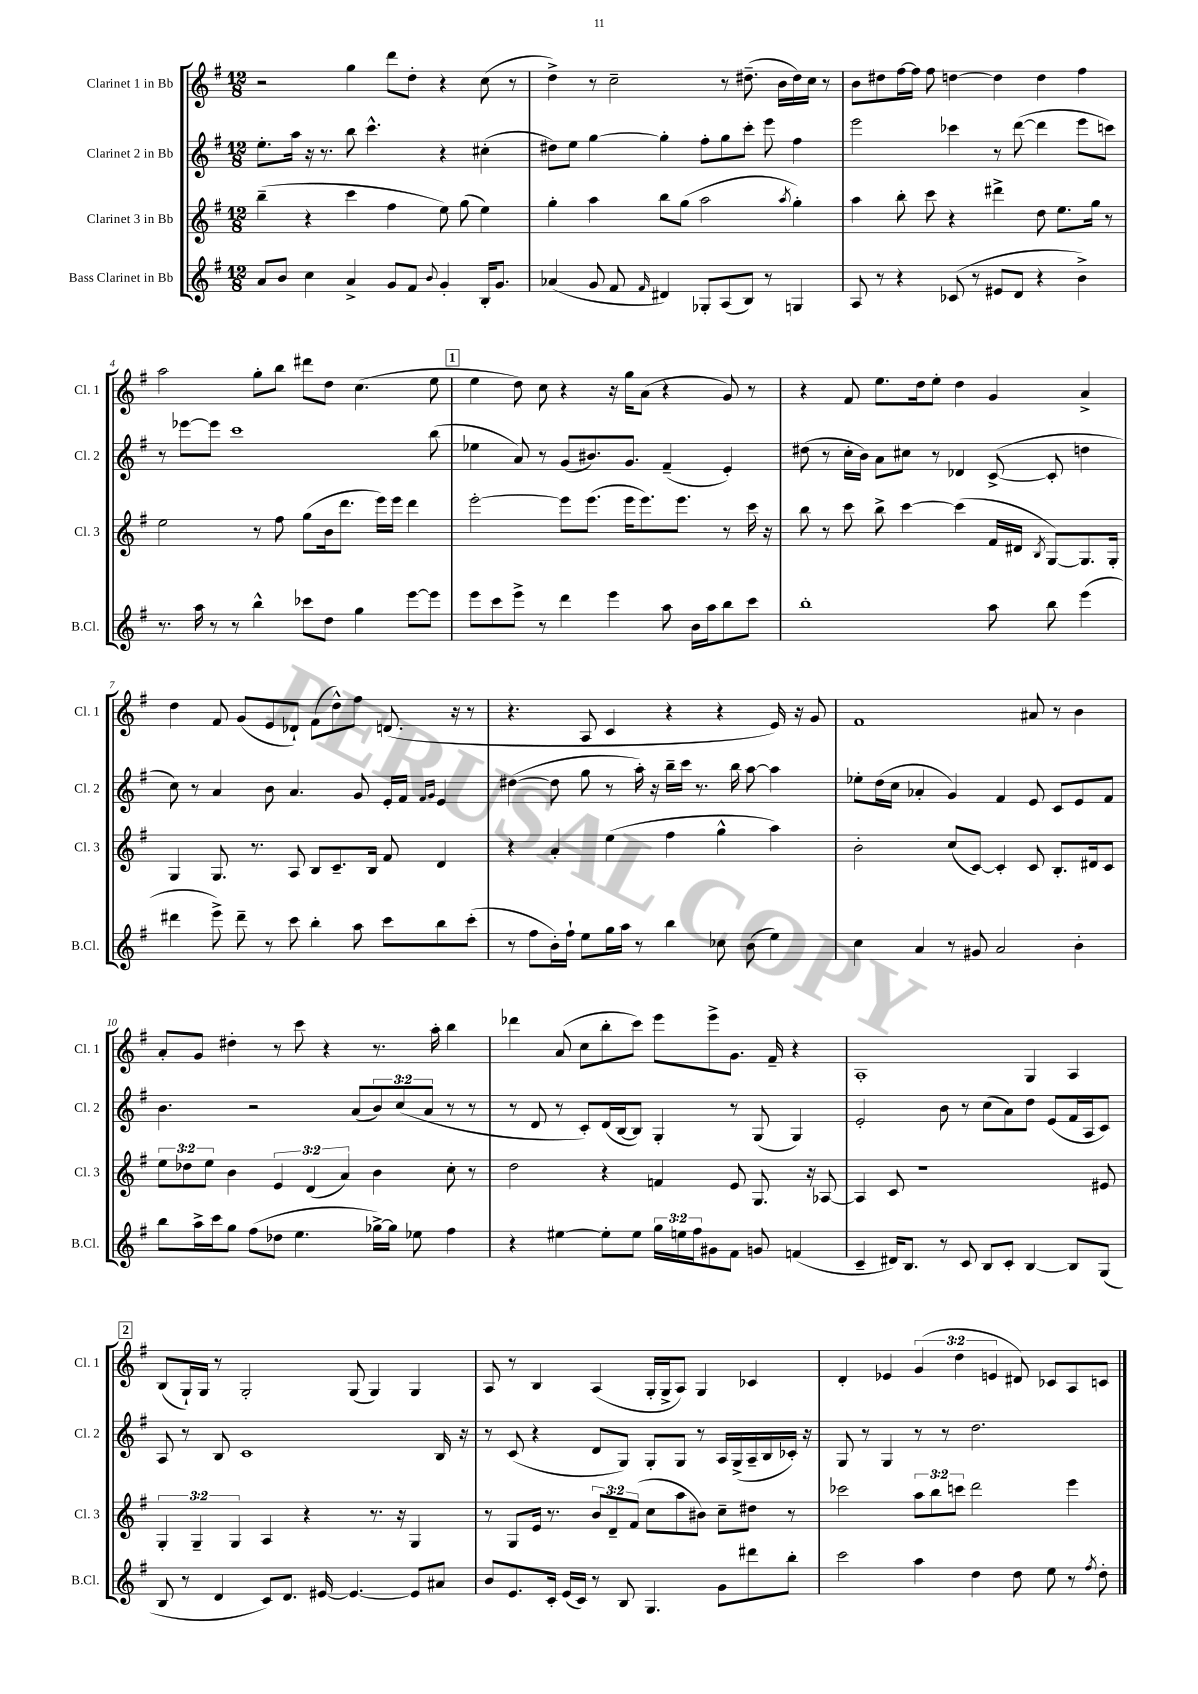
<<
\new StaffGroup <<
\new Staff = "s0" \with { instrumentName = "Clarinet 1 in Bb" shortInstrumentName = "Cl. 1" } {
    \clef treble \key g \major \numericTimeSignature \time 12/8 \override Staff.TupletNumber.text = #tuplet-number::calc-fraction-text
    r2 g''4 d'''8 d''8-. r4 c''8( r8 |
    d''4->) r8 c''2-- r8 dis''8.--( b'16 dis''16) c''16 r8 |
    b'8 dis''8 fis''16~ fis''16 fis''8 d''4~ d''4 d''4 fis''4 |
    a''2 g''8-. b''8 dis'''8 d''8 c''4.( e''8 |
    \mark \markup { \box "1" } e''4 d''8) c''8 r4 r16 g''16 a'8( r4 g'8) r8 |
    r4 fis'8 e''8. d''16 e''8-. d''4 g'4 a'4-> |
    d''4 fis'8 g'8( e'8 des'8-!) fis'8( d''8-^) fis''8 d'8.( r16 r8 |
    r4. a8 c'4 r4 r4 e'16) r16 g'8 |
    fis'1 ais'8 r8 b'4 |
    a'8-. g'8 dis''4-. r8 c'''8 r4 r8. a''16-. b''4 |
    des'''4 a'8( c''8 b''8-. c'''8) e'''8 e'''8-> g'8. fis'16-- r4 |
    a1-. g4 a4 |
    \mark \markup { \box "2" } b8( g16-!) g16 r8 g2-. g8( g4) g4 |
    a8 r8 b4 a4( g16-. g16-> a8) g4 ces'4 |
    d'4-. ees'4 \tuplet 3/2 { g'4( d''4 e'4 } dis'8) ces'8 a8 c'8 \bar "|." |
}
\new Staff = "s1" \with { instrumentName = "Clarinet 2 in Bb" shortInstrumentName = "Cl. 2" } {
    \clef treble \key g \major \numericTimeSignature \time 12/8 \override Staff.TupletNumber.text = #tuplet-number::calc-fraction-text
    e''8.-. a''16 r16 r8. b''8 c'''4.-^ r4 cis''4-.( |
    dis''8) e''8 g''4~ g''4-. fis''8-. g''8 c'''8-. e'''8 fis''4 |
    e'''2 ces'''4 r8 d'''8~( d'''4 e'''8 c'''8) |
    r8 ees'''8~ ees'''8 c'''1 b''8( |
    \mark \markup { \box "1" } ees''4 a'8) r8 g'8( bis'8.) g'8. fis'4--( e'4-.) |
    dis''8( r8 c''16-. b'16) a'8 cis''8 r8 des'4 c'8~->( c'8-. d''4 |
    c''8) r8 a'4 b'8 a'4. g'8 e'16-. fis'16 \grace { fis'16 g'16 } e'4 |
    dis''4~( dis''8 g''8 r8 a''16-.) r16 b''16-- c'''16 r8. b''16 a''8~ a''4 |
    ees''8-. d''16( c''16 aes'4-. g'4) fis'4 e'8 c'8 e'8 fis'8 |
    b'4. r2 a'8( \tuplet 3/2 { b'8) c''8( a'8 } r8 r8 |
    r8 d'8 r8 c'8-.) d'16( b16~ b8) g4-. r8 g8( g4) |
    e'2-. b'8 r8 c''8( a'8) d''8 e'8( fis'16 a16 c'8) |
    \mark \markup { \box "2" } a8 r8 b8 c'1 b16 r16 |
    r8 c'8( r4 d'8 g8) g8-. g8 r8 a16 g16->( a16-- b16 ces'16-.) r16 |
    g8 r8 g4 r8 r8 d''2. \bar "|." |
}
\new Staff = "s2" \with { instrumentName = "Clarinet 3 in Bb" shortInstrumentName = "Cl. 3" } {
    \clef treble \key g \major \numericTimeSignature \time 12/8 \override Staff.TupletNumber.text = #tuplet-number::calc-fraction-text
    b''4--( r4 c'''4 fis''4 e''8) g''8( e''4) |
    g''4-. a''4 b''8 g''8( a''2 \acciaccatura { a''8 } g''4-.) |
    a''4 b''8-. c'''8 r4 dis'''4-> d''8 e''8. g''16 r8 |
    e''2 r8 fis''8 g''8( b'16 d'''8. e'''16) e'''16 d'''4 |
    \mark \markup { \box "1" } e'''2~-. e'''8 e'''8.( e'''16 e'''8.) e'''8. r8 c'''16 r16 |
    b''8 r8 c'''8 b''8-> c'''4~ c'''4( fis'16 dis'16 \acciaccatura { b8 } g8~) g8. g16-. |
    g4 g8. r8. a8 b8 c'8.-- b16 fis'8 d'4 |
    r4 a'4-. e''4( fis''4 g''4-^ a''4) |
    b'2-. c''8( c'8~) c'4-. c'8 b8.-. dis'16 c'8 |
    \tuplet 3/2 { e''8 des''8 e''8 } b'4 \tuplet 3/2 { e'4 d'4( a'4) } b'4 c''8-. r8 |
    d''2 r4 f'4 e'8 g8. r16 aes8~ |
    aes4 c'8 r1 eis'8 |
    \mark \markup { \box "2" } \tuplet 3/2 { g4-. g4-- g4 } a4 r4 r8. r16 g4 |
    r8 g8 e'16 r8. \tuplet 3/2 { b'8 d'8-- fis'8( } c''8 a''8 bis'8) c''8-- dis''8 r8 |
    ces'''2 \tuplet 3/2 { a''8 b''8 c'''8 } d'''2 e'''4 \bar "|." |
}
\new Staff = "s3" \with { instrumentName = "Bass Clarinet in Bb" shortInstrumentName = "B.Cl." } {
    \clef treble \key g \major \numericTimeSignature \time 12/8 \override Staff.TupletNumber.text = #tuplet-number::calc-fraction-text
    a'8 b'8 c''4 a'4-> g'8 fis'8 \appoggiatura { b'8 } g'4-. b16-. g'8. |
    aes'4( g'8 fis'8 \grace { fis'16 } dis'4) ges8-. a8( b8) r8 g4 |
    a8 r8 r4 ces'8( r8 eis'8 d'8 r4 b'4->) |
    r8. a''16 r8 r8 b''4-^ ces'''8 d''8 g''4 e'''8~ e'''8 |
    \mark \markup { \box "1" } e'''8 c'''8 e'''8-> r8 d'''4 e'''4 a''8 b'16 a''16 b''8 c'''8 |
    b''1-. a''8 b''8 e'''4( |
    dis'''4 e'''8->) dis'''8-- r8 c'''8 b''4-. a''8 c'''8 b''8 c'''8-.( |
    r8 fis''8 b'16-.) fis''16-! e''8 g''16 a''16 r8 b''4 ces''8 b'8( e''4) |
    c''4 a'4 r8 gis'8 a'2 b'4-. |
    b''8 a''16-> c'''16 g''8 fis''8( des''8 e''4. ges''16~->) ges''16 ees''8 fis''4 |
    r4 eis''4~ eis''8-. eis''8 \tuplet 3/2 { g''16 e''16 fis''16 } gis'8 fis'8 g'8 f'4( |
    c'4-- dis'16) b8. r8 c'8 b8 c'8-. b4~ b8 g8( |
    \mark \markup { \box "2" } b8 r8 d'4 c'8) d'8. eis'16~ eis'4.~ eis'8 ais'8 |
    b'8 e'8. c'16-. e'16( c'16) r8 b8 g4. g'8 dis'''8 b''8-. |
    c'''2 a''4 d''4 d''8 e''8 r8 \acciaccatura { fis''8 } d''8-. \bar "|." |
}
>>
>>
